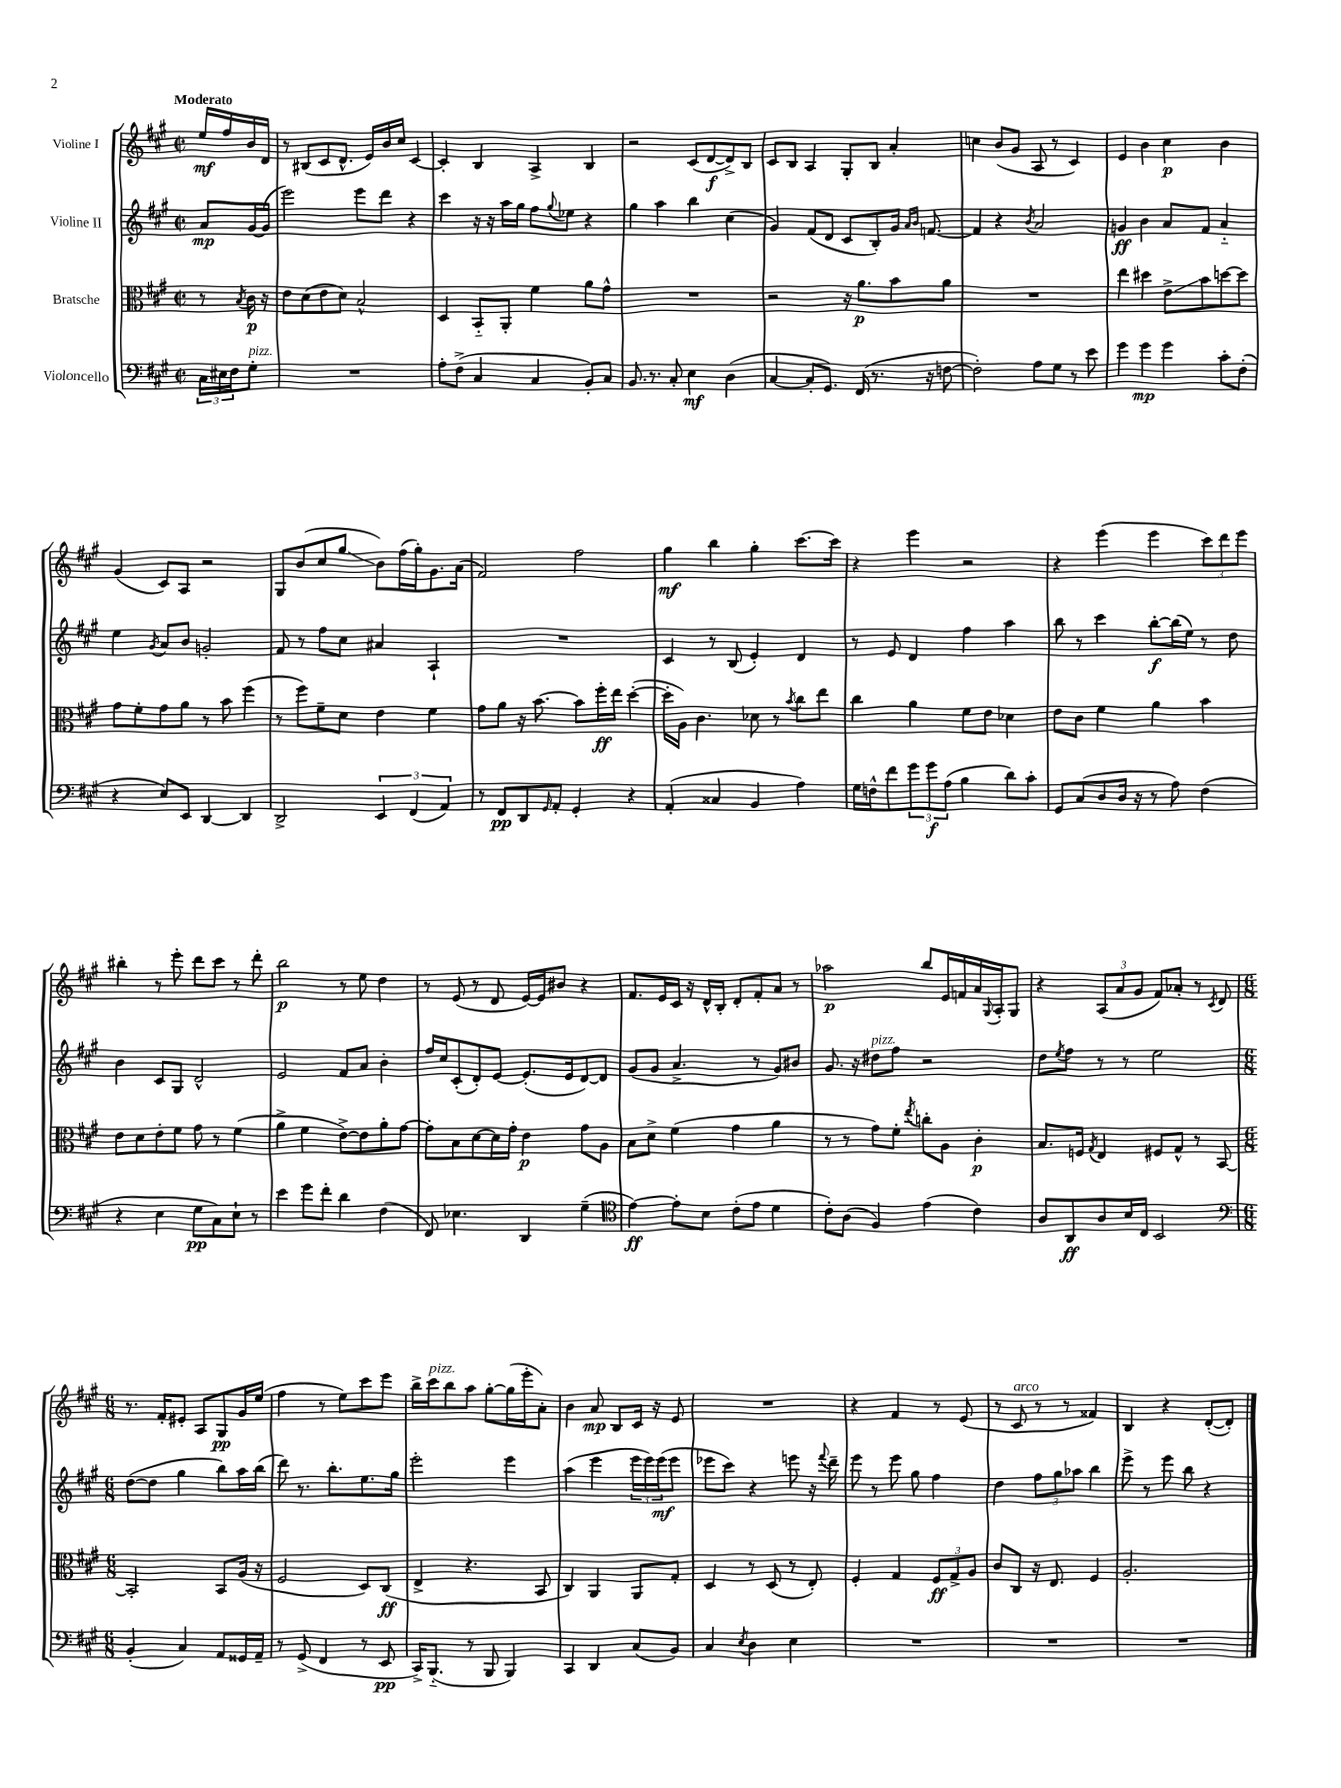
<<
\new StaffGroup <<
\new Staff = "s0" \with { instrumentName = "Violine I" } {
    \clef treble \key a \major \defaultTimeSignature \time 2/2 \partial 4 \tempo "Moderato"
    e''16\mf fis''16 b'16 d'16 |
    r8 bis8( cis'8 d'8.-^ e'16) b'16 cis''16 cis'4~ |
    cis'4-. b4 a4-> b4 |
    r2 cis'8( d'8~\f d'8->) b8 |
    cis'8 b8 a4 gis8-. b8 a'4-. |
    c''4 b'8( gis'8 a8 r8 cis'4) |
    e'4 b'4 cis''4\p b'4 |
    gis'4( cis'8) a8 r2 |
    gis8 b'8( cis''8 gis''8\glissando b'8) fis''16( gis''16-.) gis'8. a'16( |
    fis'2) fis''2 |
    gis''4\mf b''4 gis''4-. cis'''8.~ cis'''16 |
    r4 e'''4 r2 |
    r4 e'''4( e'''4 \tuplet 3/2 { cis'''8) d'''8 e'''8 } |
    bis''4-. r8 e'''8-. d'''8 cis'''8 r8 d'''8-. |
    b''2\p r8 e''8 d''4 |
    r8 e'8( r8 d'8 e'16~) e'16 bis'8 r4 |
    fis'8. e'16 cis'16 r16 d'16-^ b16-. d'8-. fis'8-. a'8 r8 |
    aes''2\p b''8 e'16 f'16 a'16 \appoggiatura { gis8 } a16-. gis8 |
    r4 \tuplet 3/2 { a8( a'8 gis'8 } fis'8) aes'8-. r8 \acciaccatura { cis'8 } d'8 |
    \numericTimeSignature \time 6/8 r8. fis'16-. eis'8-. a8 gis8\pp gis'16 e''16( |
    fis''4 r8 e''8) cis'''8 e'''8 |
    b''16-> cis'''16^\markup { \italic "pizz." } b''8 a''8 gis''8~-. gis''16( e'''16-. a'8-.) |
    b'4 a'8\mp b8 cis'16 r16 e'8 |
    R2. |
    r4 fis'4 r8 e'8( |
    r8 cis'8^\markup { \italic "arco" } r8 r8 fisis'4) |
    b4 r4 d'8~-.( d'8-.) \bar "|." |
}
\new Staff = "s1" \with { instrumentName = "Violine II" } {
    \clef treble \key a \major \defaultTimeSignature \time 2/2 \partial 4
    a'8\mp gis'16~ gis'16( |
    e'''2) e'''8 d'''8 r4 |
    cis'''4 r16 r16 a''16 gis''16 fis''8 \appoggiatura { gis''8 } ees''8 r4 |
    gis''4 a''4 b''4 cis''4( |
    gis'4) fis'8( d'8 cis'8 b8-.) gis'16 \grace { a'16 b'16 } f'8.~ |
    f'4 r4 \acciaccatura { b'8 } a'2 |
    g'4\ff b'4 a'8 fis'8 a'4-_ |
    e''4 \acciaccatura { gis'8 } a'8 b'8 g'2-. |
    fis'8 r8 fis''8 cis''8 ais'4 a4-! |
    R1 |
    cis'4 r8 b8( e'4-.) d'4 |
    r8 e'8 d'4 fis''4 a''4 |
    b''8 r8 cis'''4 b''8~-.\f b''16( e''16) r8 d''8 |
    b'4 cis'8 gis8 d'2-^ |
    e'2 fis'8 a'8 b'4-. |
    fis''16 cis''16 cis'8-.( d'8-.) e'8~ e'8.-.( e'16 d'8~) d'8 |
    gis'8( gis'8 a'4.-> r8 gis'8) bis'8 |
    gis'8. r16 dis''8^\markup { \italic "pizz." } fis''8 r2 |
    d''8 \acciaccatura { e''8 } fis''8 r8 r8 e''2 |
    \numericTimeSignature \time 6/8 d''8~( d''8 gis''4 b''8) a''16 b''16( |
    d'''8) r8. b''8.-. e''8. gis''16 |
    e'''2-. e'''4 |
    a''4( e'''4 \tuplet 3/2 { e'''16 e'''16) e'''16\mf( } e'''8 |
    ees'''8 cis'''8) r4 e'''8 r16 \appoggiatura { fis'''8 } d'''16-- |
    e'''8 r8 e'''8 gis''8 fis''4 |
    d''4 \tuplet 3/2 { fis''8 gis''8 aes''8 } b''4 |
    e'''8-> r8 e'''8 b''8 r4 \bar "|." |
}
\new Staff = "s2" \with { instrumentName = "Bratsche" } {
    \clef alto \key a \major \defaultTimeSignature \time 2/2 \partial 4
    r8 \acciaccatura { b8 } cis'16\p r16 |
    e'8 d'8( e'8 d'8) b2-^ |
    d4 b,8-_ a,8-. fis'4 a'8 gis'8-^ |
    R1 |
    r2 r16 a'8.\p b'8 a'8 |
    R1 |
    e''4 dis''4 e'8->\glissando b'8 d''8~ d''8 |
    gis'8 fis'8-. gis'8 a'8 r8 b'8 fis''4( |
    r8 fis''8) fis'8-- d'8 e'4 fis'4 |
    gis'8 a'8 r16 b'8.~ b'8 fis''16-.\ff e''16 d''4~-.( |
    d''16-. a16) cis'4. des'8 r8 \acciaccatura { b'8 } cis''8 e''8 |
    cis''4 a'4 fis'8 e'8 des'4 |
    e'8 cis'8 fis'4 a'4 b'4 |
    e'8 d'8 e'8-. fis'8 gis'8 r8 fis'4( |
    a'4-> fis'4 e'8~->) e'8 a'8-. gis'8~ |
    gis'8-. b8 d'8~ d'16 gis'16-. e'4\p gis'8 a8 |
    b8 d'8-> fis'4( gis'4 a'4 |
    r8 r8 gis'8) fis'8-. \acciaccatura { e''8 } c''8-. a8 cis'4-.\p |
    b8. f16 \acciaccatura { gis8 } e4 fis8 gis8-^ r8 b,8~ |
    \numericTimeSignature \time 6/8 b,2-. b,8 a16( r16 |
    fis2 d8) cis8\ff( |
    e4-> r4. b,8 |
    cis4) a,4 a,8 gis8-. |
    d4 r8 d8( r8 e8-.) |
    fis4-. gis4 \tuplet 3/2 { fis8\ff gis8-> a8 } |
    cis'8 cis8 r16 e8. fis4 |
    a2.-. \bar "|." |
}
\new Staff = "s3" \with { instrumentName = "Violoncello" } {
    \clef bass \key a \major \defaultTimeSignature \time 2/2 \partial 4
    \tuplet 3/2 { cis16 eis16 fis16 } gis8-.^\markup { \italic "pizz." } |
    R1 |
    a8-. fis8->( cis4 cis4 b,8-.) cis8 |
    b,8. r8. cis8-. e4\mf d4( |
    cis4~ cis8-. gis,8.) fis,16( r8. r16 f8~ |
    f2-.) a8 gis8 r8 e'8 |
    gis'4 gis'4\mp gis'4 cis'8-. fis8-.( |
    r4 e8) e,8 d,4~ d,4 |
    d,2-> \tuplet 3/2 { e,4 fis,4( a,4) } |
    r8 fis,8\pp d,8 \grace { gis,16 } a,8-. gis,4-. r4 |
    a,4-.( cisis4 b,4 a4) |
    gis16 f16-^ fis'8 \tuplet 3/2 { gis'8 gis'8\f a8( } b4 d'8) cis'8-. |
    gis,8 cis8( d8 d16 r16 r8 a8) fis4( |
    r4 e4 gis8\pp cis8) e8-! r8 |
    e'4 gis'8 fis'8-. d'4 fis4( |
    fis,8) ees4. d,4 gis4--( |
    \clef tenor e'4~\ff) e'8-. b8 cis'8-.( e'8 d'4 |
    cis'8-.) a8( fis4) e'4( cis'4) |
    a8 a,8\ff a8 b16 cis16 b,2 |
    \numericTimeSignature \time 6/8 \clef bass b,4-.( cis4) a,8 gisis,16 a,16-- |
    r8 gis,8->( fis,4 r8 e,8\pp |
    cis,16->) b,,8.-_( r8 b,,8 b,,4) |
    cis,4 d,4 cis8( b,8) |
    cis4 \acciaccatura { e8 } d4 e4 |
    R2. |
    R2. |
    R2. \bar "|." |
}
>>
>>
\layout { \context { \Score \remove "Bar_number_engraver" } }
